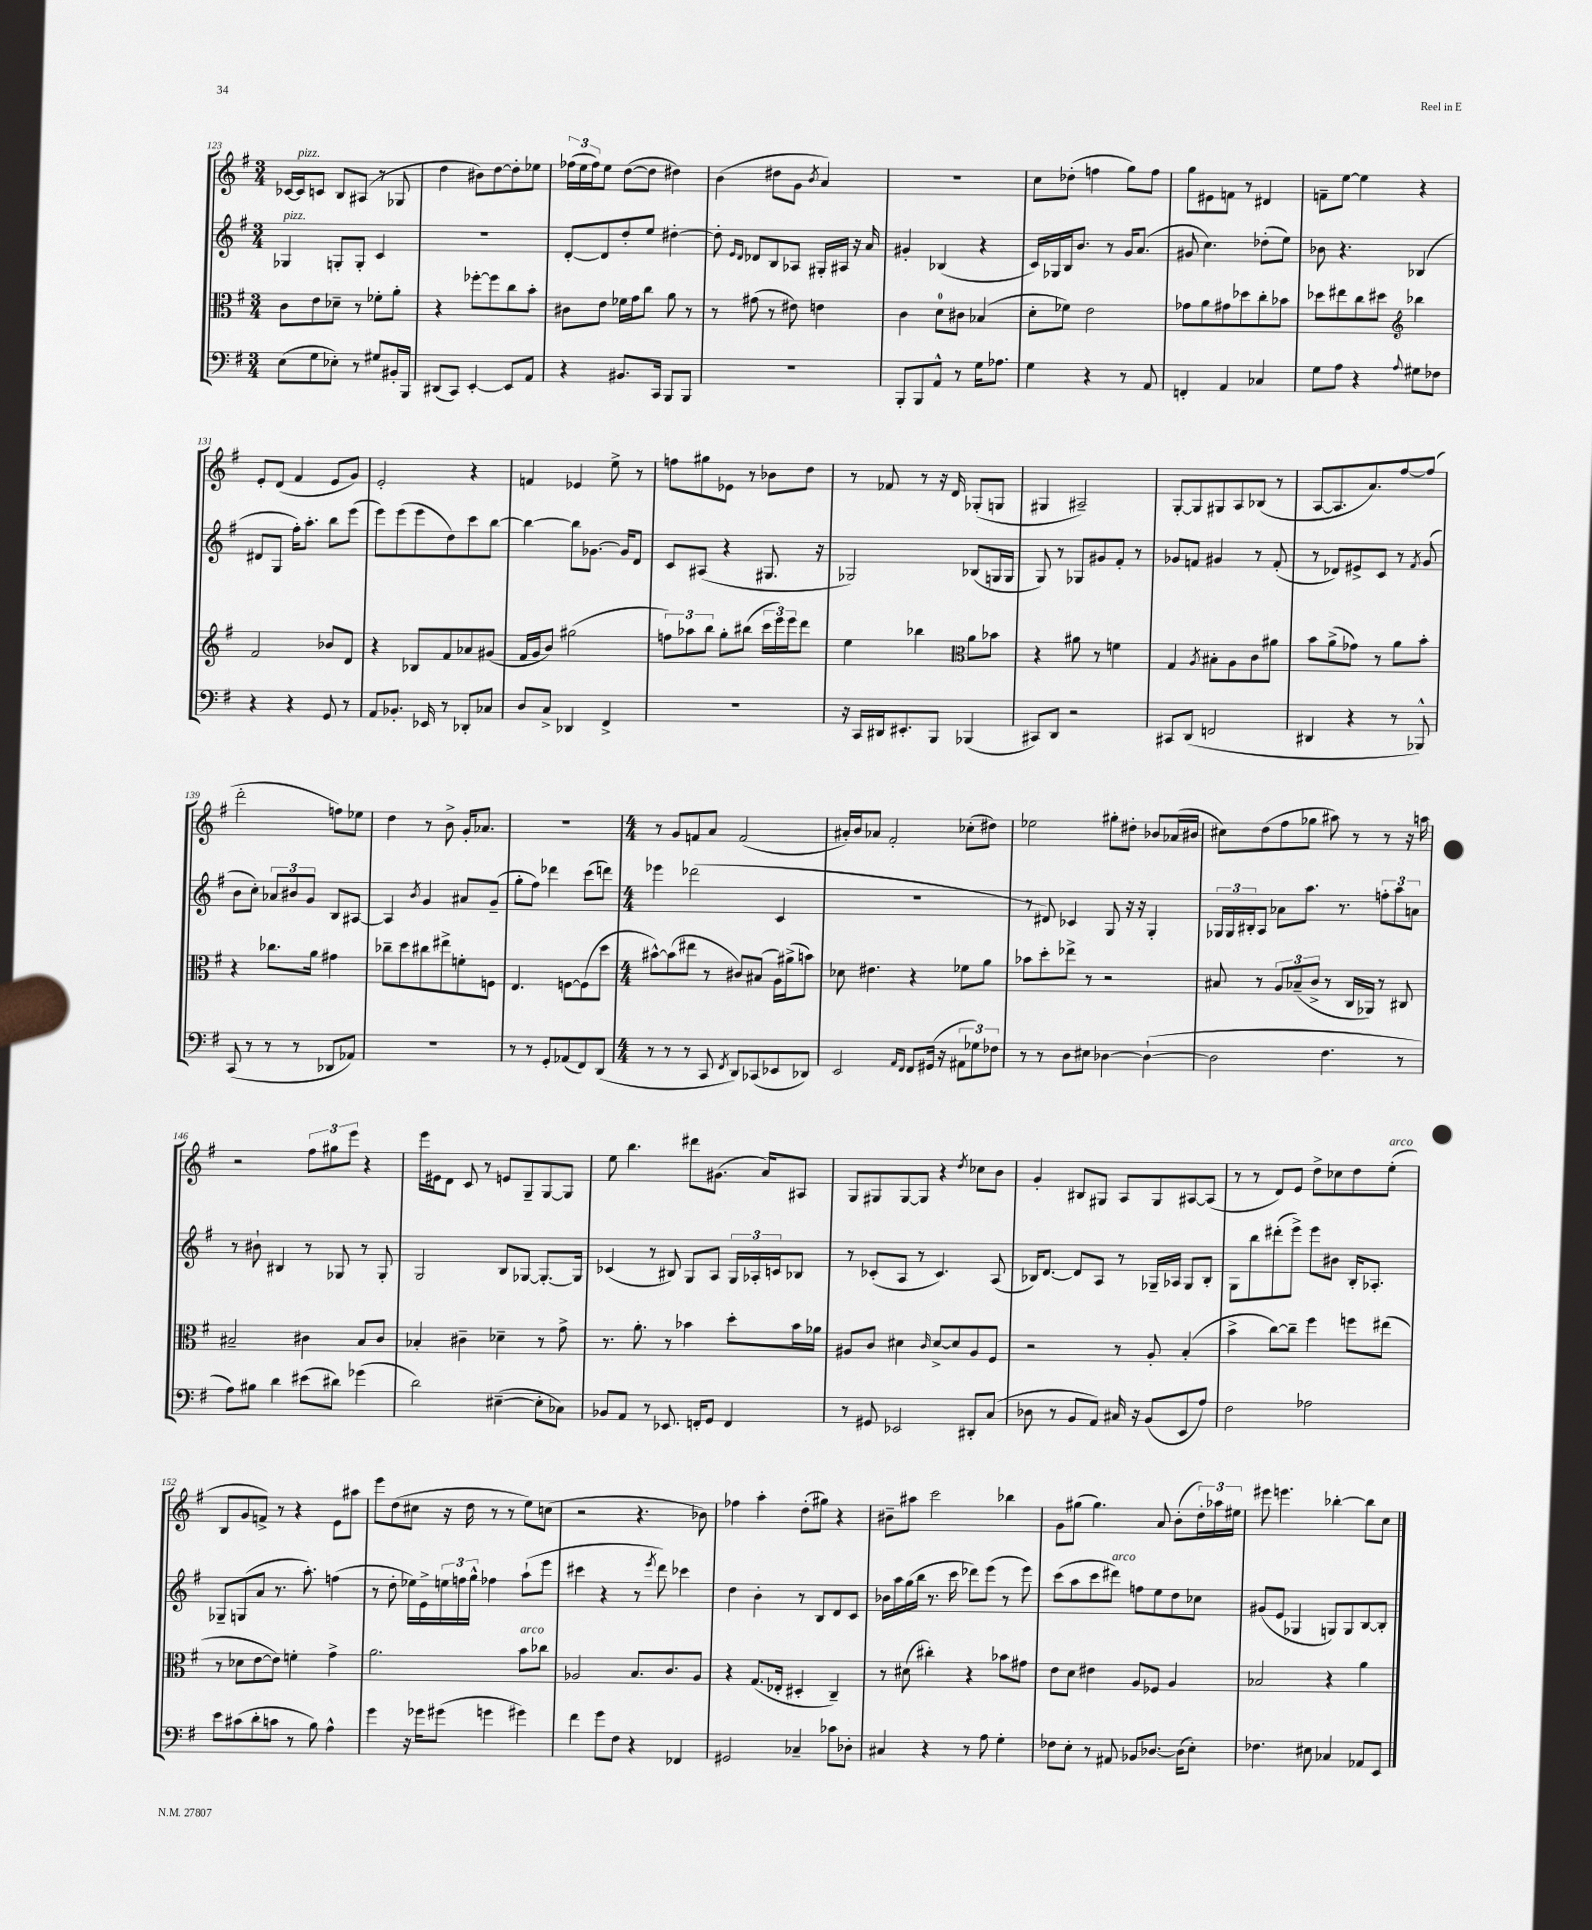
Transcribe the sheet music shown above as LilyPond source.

<<
\new StaffGroup <<
\new Staff = "s0" {
    \clef treble \key g \major \numericTimeSignature \time 3/4
    ces'16~ ces'16^\markup { \italic "pizz." } c'8 b8 ais8( r8 ges8 |
    d''4 bis'8) d''8~ d''8-. ees''8 |
    \tuplet 3/2 { fes''16( e''16 fes''16) } e''8 d''8~( d''8 dis''4) |
    b'4( dis''8 g'8 \acciaccatura { b'8 } a'4) |
    R2. |
    c''8 des''8-.( f''4 g''8) f''8 |
    g''8 eis'8 f'8 r8 dis'4 |
    f'8-- e''8~ e''4 r4 |
    e'8-. d'8( fis'4 e'8 g'8) |
    e'2-. r4 |
    f'4 ees'4 e''8-> r8 |
    f''8 gis''8 ees'8 r8 bes'8 d''8 |
    r8 fes'8 r8 r16 d'16 ges8-.( g8 |
    gis4 ais2--) |
    g8~-. g8 gis8 a8 bes8( r8 |
    a8~ a8. a'8.) fis''8~ fis''8( |
    d'''2-. f''8) ees''8 |
    d''4 r8 b'8-> g'16-. aes'8. |
    R2. |
    \numericTimeSignature \time 4/4 r8 g'8 f'8 a'8 f'2( |
    ais'16-.) b'16 aes'8 fis'2-. ces''8-.( dis''8) |
    ees''2 gis''8-. dis''8-. bes'8 aes'16( bis'16 |
    cis''8) d''8( fis''8 ges''8 ais''8) r8 r8 r16 a''16 |
    r2 \tuplet 3/2 { fis''8 gis''8 e'''8 } r4 |
    e'''16 eis'16 d'8 c'8 r8 e'8 g8-- g8~ g8 |
    e''8 b''4. dis'''8 gis'8.( a'16) ais8 |
    g8 gis8 gis8~ gis8 r4 \acciaccatura { d''8 } ces''8 b'8 |
    g'4-. bis8 gis8 a8 gis8 ais8~ ais8( |
    r8 r8 d'8) e'8 d''8-> ces''8 d''8 e''8-.^\markup { \italic "arco" }( |
    b8 g'8 f'8->) r8 r4 e'8 ais''8 |
    e'''8 d''8( cis''8 r16 d''16 r8 r8 e''8) c''8( |
    r2 r4. bes'8) |
    fes''4 a''4-. d''8-.( gis''8) r4 |
    bis'8-- ais''8 c'''2 bes''4 |
    g'8 gis''8( gis''4.) a'8 b'8-.( \tuplet 3/2 { d''16-.) aes''16 eis''16 } |
    eis'''8 e'''4. bes''4~-. bes''8 c''8 \bar "|." |
}
\new Staff = "s1" {
    \clef treble \key g \major \numericTimeSignature \time 3/4
    ges4^\markup { \italic "pizz." } g8-. g8-. c'4 |
    R2. |
    d'8~-. d'8 d''8-. e''8 dis''4~-. |
    dis''8-. \grace { e'16 d'16 } des'8 b8 aes8 gis16-. ais16 r16 a'16 |
    gis'4-. bes4( r4 |
    c'16) ges16 b16 b'8. r8 g'16 a'8.( |
    gis'8 c''4.) des''8-.( e''8) |
    bes'8 r4. bes4( |
    dis'8 g8 fis''16-.) a''8.-. b''8 e'''8( |
    e'''8) e'''8( e'''8 d''8) c'''8 b''8~ |
    b''4~ b''8 ges'8.~ ges'16 d'8 |
    c'8 ais8( r4 gis8. r16 |
    ges2) bes8( g16 g16 |
    g8) r8 ges8 gis'8 fis'8-. r8 |
    ges'8 f'8 gis'4 r8 f'8-.( |
    r8 des'8) eis'8-> c'8 r8 \acciaccatura { fis'8 } g'8( |
    b'8 c''8-.) \tuplet 3/2 { aes'8 bis'8 g'8 } b8 ais8~ |
    ais4 \acciaccatura { b'8 } g'4 ais'8 g'8--( |
    g''8-. fis''8) des'''4 c'''8( d'''8) |
    \numericTimeSignature \time 4/4 ees'''4 des'''2( c'4 |
    R1 |
    r8 dis'8) ces'4 g8 r16 r16 g4-. |
    \tuplet 3/2 { ges16 ges16 bis16-. } a8 aes'8 a''8. r8. \tuplet 3/2 { f''8-. a''8 a'8 } |
    r8 bis'8-! bis4 r8 ges8 r8 ges8-. |
    g2 b8 ges8~ ges8.~-. ges16 |
    ces'4( r8 bis8) g8 a8 \tuplet 3/2 { g16 aes16-. c'16 } bes8 |
    r8 ces'8-.( a8 r8 ces'4.) a8( |
    bes16) d'8.~ d'8 a8 r8 ges16-- aes16 ges8 bes8-. |
    g8 b''8 dis'''8-.( e'''8->) e'''8 bis'8 b16-. aes8.-. |
    ges8-- g8( a'8 r8. a''8.-.) f''4( |
    r8 d''8-. ees''16) e'16-> \tuplet 3/2 { e''16 f''16 g''16-^ } fes''4 a''8-!( e'''8 |
    cis'''4 r4 r8 \acciaccatura { e'''8 } d'''8) ces'''4 |
    d''4 b'4-. r8 b8 d'8 c'8 |
    bes'16 a''16 g''16( b''16 r8. c'''16 des'''8) e'''8( r8 e'''8) |
    c'''8( a''8 c'''8 dis'''8^\markup { \italic "arco" }) f''8 e''8 d''8 ces''8 |
    gis'8( e'8 ges4 g8) g8 b8~ b8-. \bar "|." |
}
\new Staff = "s2" {
    \clef alto \key g \major \numericTimeSignature \time 3/4
    c'8 e'8 des'8-- r8 fes'8-. a'8-. |
    r4 fes''8~-. fes''8 c''8 b'8-. |
    cis'8 e'8 fes'16 g'16 c''8 a'8 r8 |
    r8 gis'8( r8 eis'8) e'4 |
    c'4 d'8-0 cis'8 bes4( |
    d'8-. fes'8) e'2 |
    ges'8 a'8 gis'8 des''8 c''8-. bes'8 |
    des''8 eis''8 c''8 dis''8 \clef treble bes''4 |
    fis'2 bes'8 d'8 |
    r4 bes8 fis'8 aes'8 gis'8( |
    fis'16 g'16 b'8) gis''2( |
    \tuplet 3/2 { f''8) aes''8 b''8 } g''8-. bis''8( \tuplet 3/2 { c'''16 e'''16) e'''16 } d'''8 |
    e''4 bes''4 \clef alto a'8 bes'8 |
    r4 ais'8 r8 f'4 |
    g4 \acciaccatura { a8 } bis8-. a8 c'8 ais'8 |
    b'8 a'8->( ges'8) r8 a'8 b'8-. |
    r4 ces''8. a'16 gis'4 |
    ces''8-- d''8 cis''8 eis''8-> f'8-. f8 |
    e4. f8~ f8( d''8 |
    \numericTimeSignature \time 4/4 bis'8~-^) bis'8( eis''8 r8 cis'8) bis8( a16) ais'16->( b'8) |
    des'8 eis'4. r4 fes'8 a'8 |
    bes'8 d''8-. ees''8-> r8 r2 |
    bis8 r8 \tuplet 3/2 { a8 bes8--( c'8-> } r8 c16 aes,16) r8 cis8 |
    bis2-- cis'4 bis8 cis'8 |
    bes4-. cis'4-- des'4-- r8 g'8-> |
    r8. a'8.-. r8 bes'4 d''8-. bes'16 aes'16 |
    ais8 c'8 dis'4 \grace { c'16 } dis'8~-> dis'8 ais8 fis8 |
    r2 r8 a8-. b4-.( |
    b'4-> c''8~) c''8-- fis''4 f''8 eis''8( |
    r8 des'8 e'8~ e'8) f'4-. g'4-> |
    a'2. b'8^\markup { \italic "arco" } ces''8 |
    aes2 b8. c'8. aes8 |
    r4 g8.( ees16-. dis4-. c4--) |
    r8 dis'8( cis''4-.) r4 bes'8 gis'8 |
    e'8 d'8 eis'4 a8 fes8 a4 |
    bes2 r4 a'4 \bar "|." |
}
\new Staff = "s3" {
    \clef bass \key g \major \numericTimeSignature \time 3/4
    e8( g8 ees8-.) r8 gis8 bis,16-. b,,16 |
    dis,8( c,8) e,4~-. e,8 a,8 |
    r4 bis,8. c,16 b,,8 b,,8 |
    R2. |
    b,,8-. b,,8 a,8-^ r8 g16 aes8. |
    g4 r4 r8 a,8 |
    f,4-. a,4 ces4 |
    g8 a8 r4 \appoggiatura { a8 } gis8 fes8 |
    r4 r4 g,8 r8 |
    a,8 bes,8.-. ees,16 r8 des,8-. ces8 |
    d8 c8-> des,4 fis,4-> |
    R2. |
    r16 c,16 dis,16 eis,8.-. b,,8 bes,,4( |
    cis,8) d,8 r2 |
    cis,8 d,8( f,2 |
    dis,4 r4 r8 bes,,8-^) |
    c,8( r8 r8 r8 des,8 aes,8) |
    R2. |
    r8 r8 g,8-. aes,8( fis,8) d,8( |
    \numericTimeSignature \time 4/4 r8 r8 r8 c,8 \acciaccatura { fis,8 } d,8) ces,8( ees,8 des,8) |
    e,2 \grace { a,16 fis,16 } fis,8 gis,16( r16 \tuplet 3/2 { ais,8 ges8) fes8 } |
    r8 r8 d8 eis8 des4~ des4~-!( |
    des2 fis4. r8 |
    a8) bis8 d'4 eis'8( dis'8) ges'4( |
    d'2) eis4~--( eis8-. ces8) |
    bes,8 a,8 r8 ees,8. f,16-. g,8 f,4 |
    r8 gis,8 ees,2 dis,8-. c8( |
    des8 r8 b,8 a,8) cis16 r16 b,8( e,8 a8) |
    fis2 aes2 |
    e'8 cis'8( d'8-. c'8 r8 b8) a4-^ |
    g'4 r16 ges'16 gis'8( g'4 gis'4) |
    fis'4 g'8 fis8 r4 fes,4 |
    gis,2 ces4-- ces'8 des8-. |
    cis4 r4 r8 a8 g4-. |
    fes8 e8-. r8 ais,8 bes,8 des8.~ des16( e8-.) |
    fes4. eis8 ces4 aes,8 e,8 \bar "|." |
}
>>
>>
\layout { \context { \Score currentBarNumber = #123 } }
